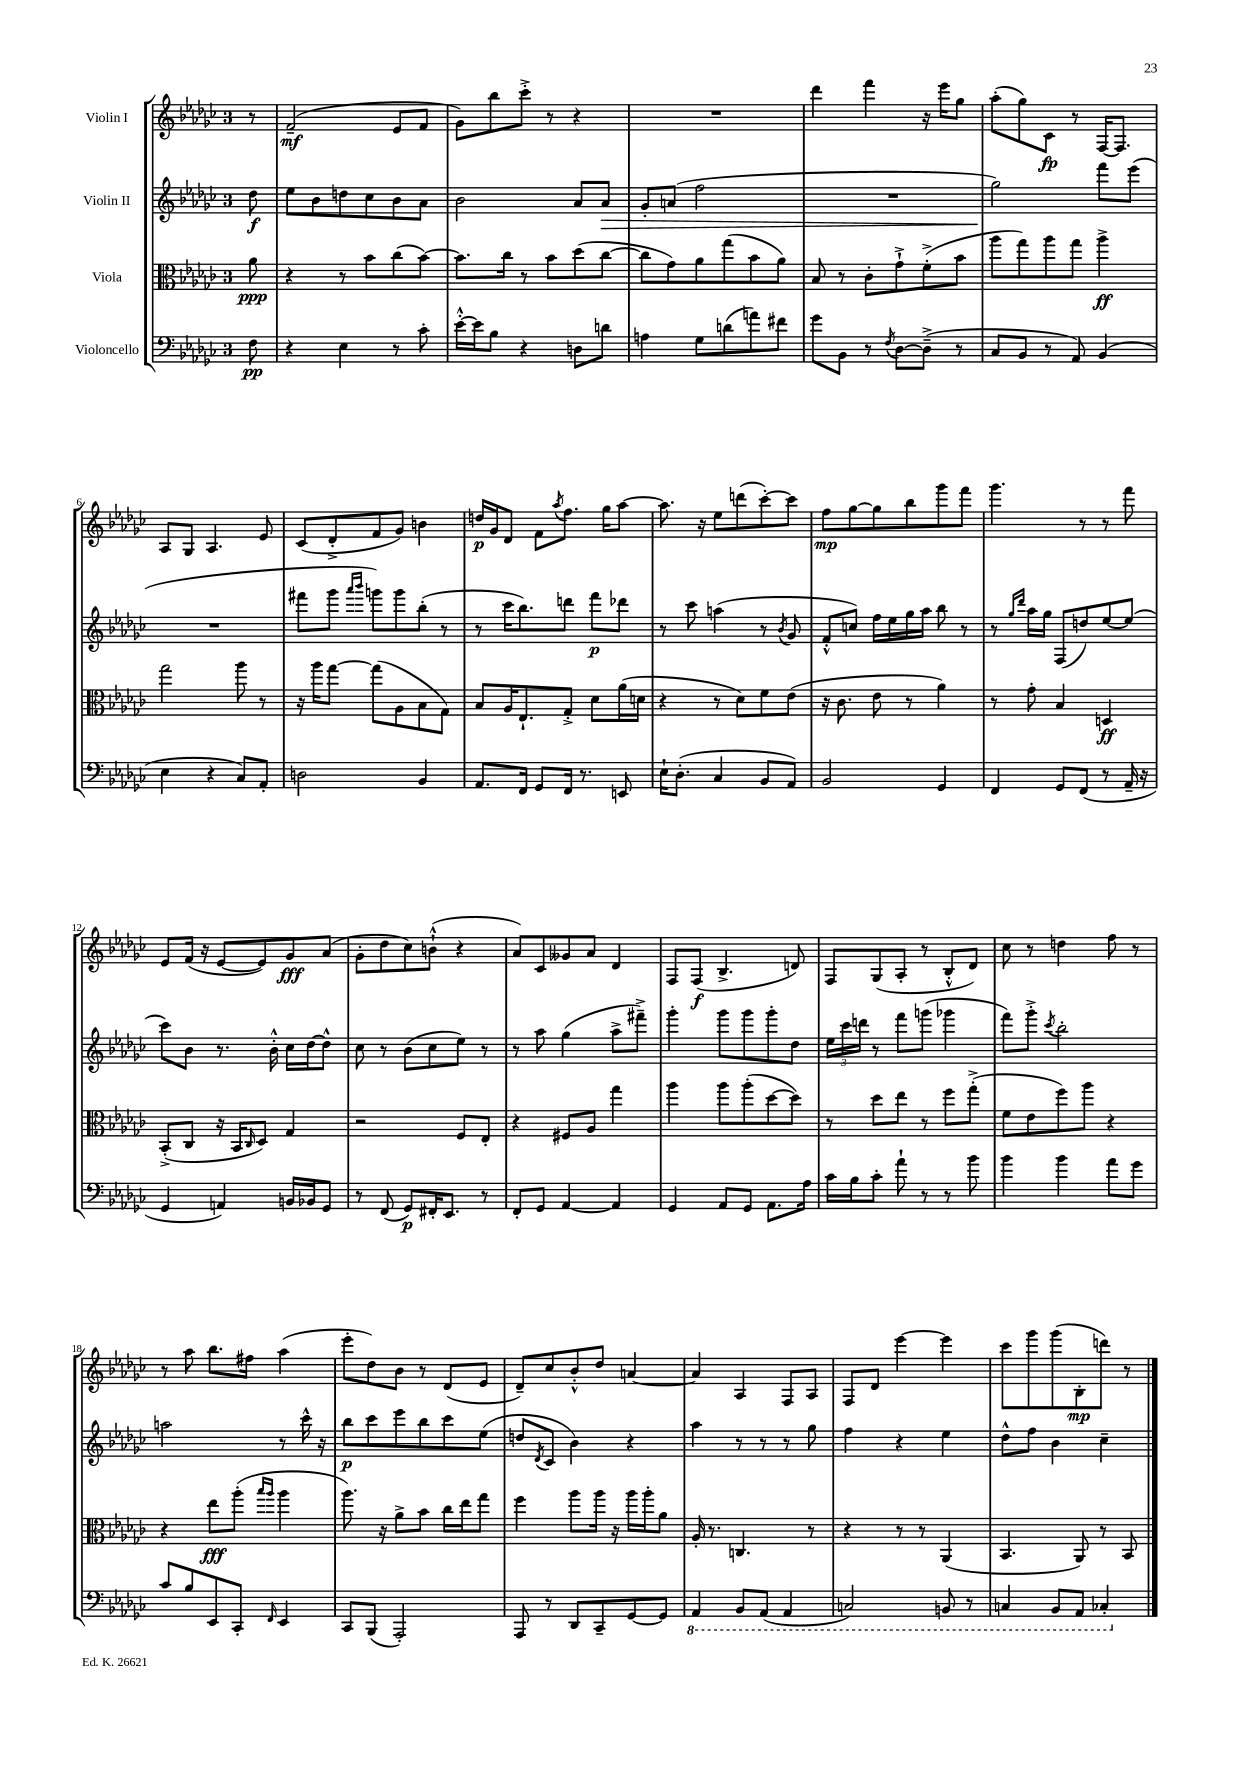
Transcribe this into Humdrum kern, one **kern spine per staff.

**kern	**dynam	**kern	**dynam	**kern	**dynam	**kern	**dynam
*part4	*part4	*part3	*part3	*part2	*part2	*part1	*part1
*staff4	*staff4	*staff3	*staff3	*staff2	*staff2	*staff1	*staff1
*I"Violoncello	*	*I"Viola	*	*I"Violin II	*	*I"Violin I	*
*clefF4	*	*clefC3	*	*clefG2	*	*clefG2	*
*k[b-e-a-d-g-c-]	*	*k[b-e-a-d-g-c-]	*	*k[b-e-a-d-g-c-]	*	*k[b-e-a-d-g-c-]	*
*M3/4	*	*M3/4	*	*M3/4	*	*M3/4	*
=	=	=	=	=	=	=	=
8F\	pp	8a-\	ppp	8dd-\	f	8r	.
=1	=1	=1	=1	=1	=1	=1	=1
4r	.	4r	.	8ee-\L	.	(2f~/	mf
.	.	.	.	8b-\	.	.	.
4E-\	.	8r	.	8ddn\	.	.	.
.	.	8b-\L	.	8cc-\	.	.	.
8r	.	(8cc-\	.	8b-\	.	8e-/L	.
8c-'\	.	[8b-\J)	.	8a-\J	.	8f/J	.
=2	=2	=2	=2	=2	=2	=2	=2
[16e-'^^\LL	.	8.b-\L]	.	2b-\	.	8g-\L)	.
16e-\J]	.	.	.	.	.	.	.
8B-\J	.	.	.	.	.	8bb-\	.
.	.	16cc-\Jk	.	.	.	.	.
4r	.	8r	.	.	.	8ccc-'^\J	.
.	.	8b-\L	.	.	.	8r	.
8Dn\L	.	(8dd-\	.	8a-/L	.	4r	.
!	!	!	!	!	!LO:HP:b	!	!
8dn\J	.	[8cc-\J	.	8a-/J	>	.	.
=3	=3	=3	=3	=3	=3	=3	=3
4An\	.	8cc-\L]	.	8g-'/L	.	2.r	.
.	.	8g-\)	.	(8an/J	.	.	.
8G-\L	.	8a-\	.	2ff\	.	.	.
(8dn\	.	(8gg-\	.	.	.	.	.
8an\)	.	8b-\	.	.	.	.	.
8f#X\J	.	8a-\J)	.	.	.	.	.
=4	=4	=4	=4	=4	=4	=4	=4
8g-\L	.	8B-/	.	2.r	.	4ddd-\	.
8BB-\J	.	8r	.	.	.	.	.
8r	.	8c-'\L	.	.	.	4fff\	.
8qF/	.	.	.	.	.	.	.
[8D-\L	.	8g-`^\	.	.	.	.	.
(8D-~^\J]	.	(8f'^\	.	.	.	16r	.
.	.	.	.	.	.	16eee-\KL	.
8r	.	8b-\J	.	.	.	8gg-\J	.
=5	=5	=5	=5	=5	=5	=5	=5
8C-/L	.	8aa-\L	.	2gg-\)	.	(8aa-'\L	.
8BB-/J	.	8gg-\)	.	.	.	8gg-\)	.
8r	.	8aa-\	.	.	.	8c-\J	fp
8AA-/)	.	8gg-\J	.	.	.	8r	.
(4BB-/	.	4aa-^\	ff	8fff\L	]	[16F/KL	.
.	.	.	.	.	.	8.F/J]	.
.	.	.	.	(8eee-\J	.	.	.
!!LO:LB:g=z
=6	=6	=6	=6	=6	=6	=6	=6
4E-\	.	2gg-\	.	2.r	.	8A-/L	.
.	.	.	.	.	.	8G-/J	.
4r	.	.	.	.	.	4.A-/	.
8C-/L)	.	8aa-\	.	.	.	.	.
8AA-'/J	.	8r	.	.	.	8e-/	.
=7	=7	=7	=7	=7	=7	=7	=7
2Dn\	.	16r	.	8fff#X\L	.	(8c-/L	.
.	.	16aa-\KL	.	.	.	.	.
.	.	[8gg-\J	.	8ggg-\J	.	8d-'^/	.
.	.	.	.	16qqaaa-/LL	.	.	.
.	.	.	.	16qqbbb-/JJ	.	.	.
.	.	(8gg-\L]	.	8gggn\L)	.	8f/	.
.	.	8A-\	.	8ggg\	.	8g-/J)	.
4BB-/	.	8B-\	.	(8bb-'\J	.	4bn\	.
.	.	8G-\J)	.	8r	.	.	.
=8	=8	=8	=8	=8	=8	=8	=8
8.AA-/L	.	8B-/L	.	8r	.	16ddn/LL	p
.	.	.	.	.	.	16g-/J	.
.	.	16A-/K	.	16ccc-\KL	.	8d-/J	.
16FF/Jk	.	8.E-`/	.	8.bb-\)	.	.	.
8GG-/L	.	.	.	.	.	8f\L	.
.	.	.	.	.	.	8qaa-/	.
16FF/Jk	.	8G-'^/J	.	8dddn\J	.	8.ff\J	.
8.r	.	.	.	.	.	.	.
.	.	8d-\L	.	8fff\L	p	.	.
.	.	.	.	.	.	16gg-\KL	.
8EEn/	.	(16a-\L	.	8ddd-X\J	.	[8aa-\J	.
.	.	16dn\JJ	.	.	.	.	.
=9	=9	=9	=9	=9	=9	=9	=9
16E-`\KL	.	4r	.	8r	.	8.aa-\]	.
(8.D-'\J	.	.	.	.	.	.	.
.	.	.	.	8ccc-\	.	.	.
.	.	.	.	.	.	16r	.
4C-/	.	8r	.	(4aan\	.	8ee-\L	.
.	.	8d-\L)	.	.	.	(8dddn\	.
8BB-/L	.	8f\	.	8r	.	[8ccc-'\)	.
.	.	.	.	8qb-/	.	.	.
8AA-/J)	.	(8e-\J	.	8g-/	.	8ccc-\J]	.
=10	=10	=10	=10	=10	=10	=10	=10
2BB-/	.	16r	.	8f'^^/L	.	8ff\L	mp
.	.	8.c-\	.	.	.	.	.
.	.	.	.	8ccn/J)	.	[8gg-\	.
.	.	8e-\	.	16ff\LL	.	8gg-\]	.
.	.	.	.	16ee-\	.	.	.
.	.	8r	.	16gg-\	.	8bb-\	.
.	.	.	.	16aa-\JJ	.	.	.
4GG-/	.	4a-\)	.	8bb-\	.	8ggg-\	.
.	.	.	.	8r	.	8fff\J	.
=11	=11	=11	=11	=11	=11	=11	=11
4FF/	.	8r	.	8r	.	4.ggg-\	.
.	.	.	.	16qqgg-/LL	.	.	.
.	.	.	.	16qqddd-/JJ	.	.	.
.	.	8g-'\	.	16aa-\LL	.	.	.
.	.	.	.	16gg-\JJ	.	.	.
8GG-/L	.	4B-/	.	(8F/L	.	.	.
(8FF/J	.	.	.	8ddn/)	.	8r	.
8r	.	4Dn/	ff	[8ee-/	.	8r	.
16AA-~/	.	.	.	(8ee-/J]	.	8fff\	.
16r	.	.	.	.	.	.	.
!!LO:LB:g=z
=12	=12	=12	=12	=12	=12	=12	=12
4GG-/	.	(8BB-'^/L	.	8ccc-\L)	.	8e-/L	.
.	.	8C-/J	.	8b-\J	.	(16f/Jk	.
.	.	.	.	.	.	16r	.
4AAn/)	.	16r	.	8.r	.	[8e-/L	.
.	.	16BB-/KL	.	.	.	.	.
.	.	16qqC-/	.	.	.	.	.
.	.	8D-/J)	.	.	.	8e-/])	.
.	.	.	.	16b-'^^\	.	.	.
16BBn/LL	.	4G-/	.	16cc-\LL	.	8g-/	fff
16BB-X/J	.	.	.	[16dd-\J	.	.	.
8GG-/J	.	.	.	8dd-^^\J]	.	(8a-/J	.
=13	=13	=13	=13	=13	=13	=13	=13
8r	.	2r	.	8cc-\	.	8g-'\L	.
(8FF/	.	.	.	8r	.	8dd-\	.
8GG-/L)	p	.	.	(8b-\L	.	8cc-\)	.
16FF#X'/K	.	.	.	8cc-\	.	(8bn`^^\J	.
8.EE-/J	.	.	.	.	.	.	.
.	.	8F/L	.	8ee-\J)	.	4r	.
8r	.	8E-'/J	.	8r	.	.	.
=14	=14	=14	=14	=14	=14	=14	=14
8FF'/L	.	4r	.	8r	.	8a-/L)	.
8GG-/J	.	.	.	8aa-\	.	8c-/	.
[4AA-/	.	8F#X/L	.	(4gg-\	.	8g--X/	.
.	.	8A-/J	.	.	.	8a-/J	.
4AA-/]	.	4gg-\	.	8aa-^\L	.	4d-/	.
.	.	.	.	8fff#X~^\J)	.	.	.
=15	=15	=15	=15	=15	=15	=15	=15
4GG-/	.	4aa-\	.	4ggg-'\	.	8F/L	.
.	.	.	.	.	.	(8F/J	f
8AA-/L	.	8aa-\L	.	8ggg-\L	.	4.B-^/	.
8GG-/J	.	(8aa-'\	.	8ggg-\	.	.	.
8.AA-\L	.	[8dd-\	.	8ggg-'\	.	.	.
.	.	8dd-\J])	.	8dd-\J	.	8dn/)	.
16A-\Jk	.	.	.	.	.	.	.
=16	=16	=16	=16	=16	=16	=16	=16
16c-\LL	.	8r	.	24ee-\LL	.	8F/L	.
.	.	.	.	24ccc-\	.	.	.
16B-\J	.	.	.	.	.	.	.
.	.	.	.	24dddn\JJ	.	.	.
8c-'\J	.	8dd-\L	.	8r	.	(8G-/	.
8a-`\	.	8ee-\J	.	8fff\L	.	8A-'/J	.
8r	.	8r	.	(8gggn\J	.	8r	.
8r	.	8ff\L	.	4ggg-X\	.	8B-'^^/L	.
8b-\	.	(8gg-'^\J	.	.	.	8d-/J)	.
=17	=17	=17	=17	=17	=17	=17	=17
4b-\	.	8f\L	.	8fff\L)	.	8cc-\	.
.	.	8e-\	.	8ggg-'^\J	.	8r	.
.	.	.	.	8qccc-/	.	.	.
4b-\	.	8ff\)	.	2bb-'\	.	4ddn\	.
.	.	8aa-\J	.	.	.	.	.
8a-\L	.	4r	.	.	.	8ff\	.
8g-\J	.	.	.	.	.	8r	.
!!LO:LB:g=z
=18	=18	=18	=18	=18	=18	=18	=18
8c-/L	.	4r	.	2aan\	.	8r	.
8B-/	.	.	.	.	.	8aa-\	.
8EE-/	.	8ee-\L	fff	.	.	8.bb-\L	.
8CC-'/J	.	(8aa-'\J	.	.	.	.	.
.	.	.	.	.	.	16ff#X\Jk	.
.	.	16qqbb-/LL	.	.	.	.	.
16qqFF/	.	16qqaa-/JJ	.	.	.	.	.
4EE-/	.	4aa-\	.	8r	.	(4aa-\	.
.	.	.	.	16ccc-^^\	.	.	.
.	.	.	.	16r	.	.	.
=19	=19	=19	=19	=19	=19	=19	=19
8CC-/L	.	8.aa-\)	.	8bb-\L	p	8eee-'\L	.
(8BBB-/J	.	.	.	8ccc-\	.	8dd-\)	.
.	.	16r	.	.	.	.	.
2AAA-'/)	.	8a-^\L	.	8eee-\	.	8b-\J	.
.	.	8b-\J	.	8bb-\	.	8r	.
.	.	16cc-\LL	.	8ccc-\	.	(8d-/L	.
.	.	16ee-\J	.	.	.	.	.
.	.	8gg-\J	.	(8ee-\J	.	8e-/J	.
=20	=20	=20	=20	=20	=20	=20	=20
8AAA-/	.	4ff\	.	8ddn/L	.	8d-~/L)	.
.	.	.	.	8qd-/	.	.	.
8r	.	.	.	8c-/J	.	8cc-/	.
8DD-/L	.	8aa-\L	.	4b-\)	.	8b-'^^/	.
8CC-~/	.	16aa-\Jk	.	.	.	8dd-/J	.
.	.	16r	.	.	.	.	.
[8GG-/	.	16aa-\LL	.	4r	.	[4an/	.
.	.	16aa-'\J	.	.	.	.	.
8GG-/J]	.	8a-\J	.	.	.	.	.
=21	=21	=21	=21	=21	=21	=21	=21
*8ba	*	*	*	*	*	*	*
4AAA-/	.	16A-'/	.	4aa-\	.	4a/]	.
.	.	8.r	.	.	.	.	.
8BBB-/L	.	4.Cn/	.	8r	.	4A-/	.
(8AAA-/J	.	.	.	8r	.	.	.
4AAA-/	.	.	.	8r	.	8F/L	.
.	.	8r	.	8gg-\	.	8A-/J	.
=22	=22	=22	=22	=22	=22	=22	=22
2CCn/)	.	4r	.	4ff\	.	8F/L	.
.	.	.	.	.	.	8d-/J	.
.	.	8r	.	4r	.	[4eee-\	.
.	.	8r	.	.	.	.	.
8BBBn/	.	(4AA-/	.	4ee-\	.	4eee-\]	.
8r	.	.	.	.	.	.	.
=23	=23	=23	=23	=23	=23	=23	=23
4CCn/	.	4.BB-/	.	8dd-^^\L	.	8ccc-\L	.
.	.	.	.	8ff\J	.	8ggg-\	.
8BBB-/L	.	.	.	4b-\	.	(8ggg-\	.
8AAA-/J	.	8AA-/)	.	.	.	8B-'\	mp
4CC-X'/	.	8r	.	4cc-~\	.	8dddn\J)	.
.	.	8BB-/	.	.	.	8r	.
*X8ba	*	*	*	*	*	*	*
==	==	==	==	==	==	==	==
*-	*-	*-	*-	*-	*-	*-	*-
